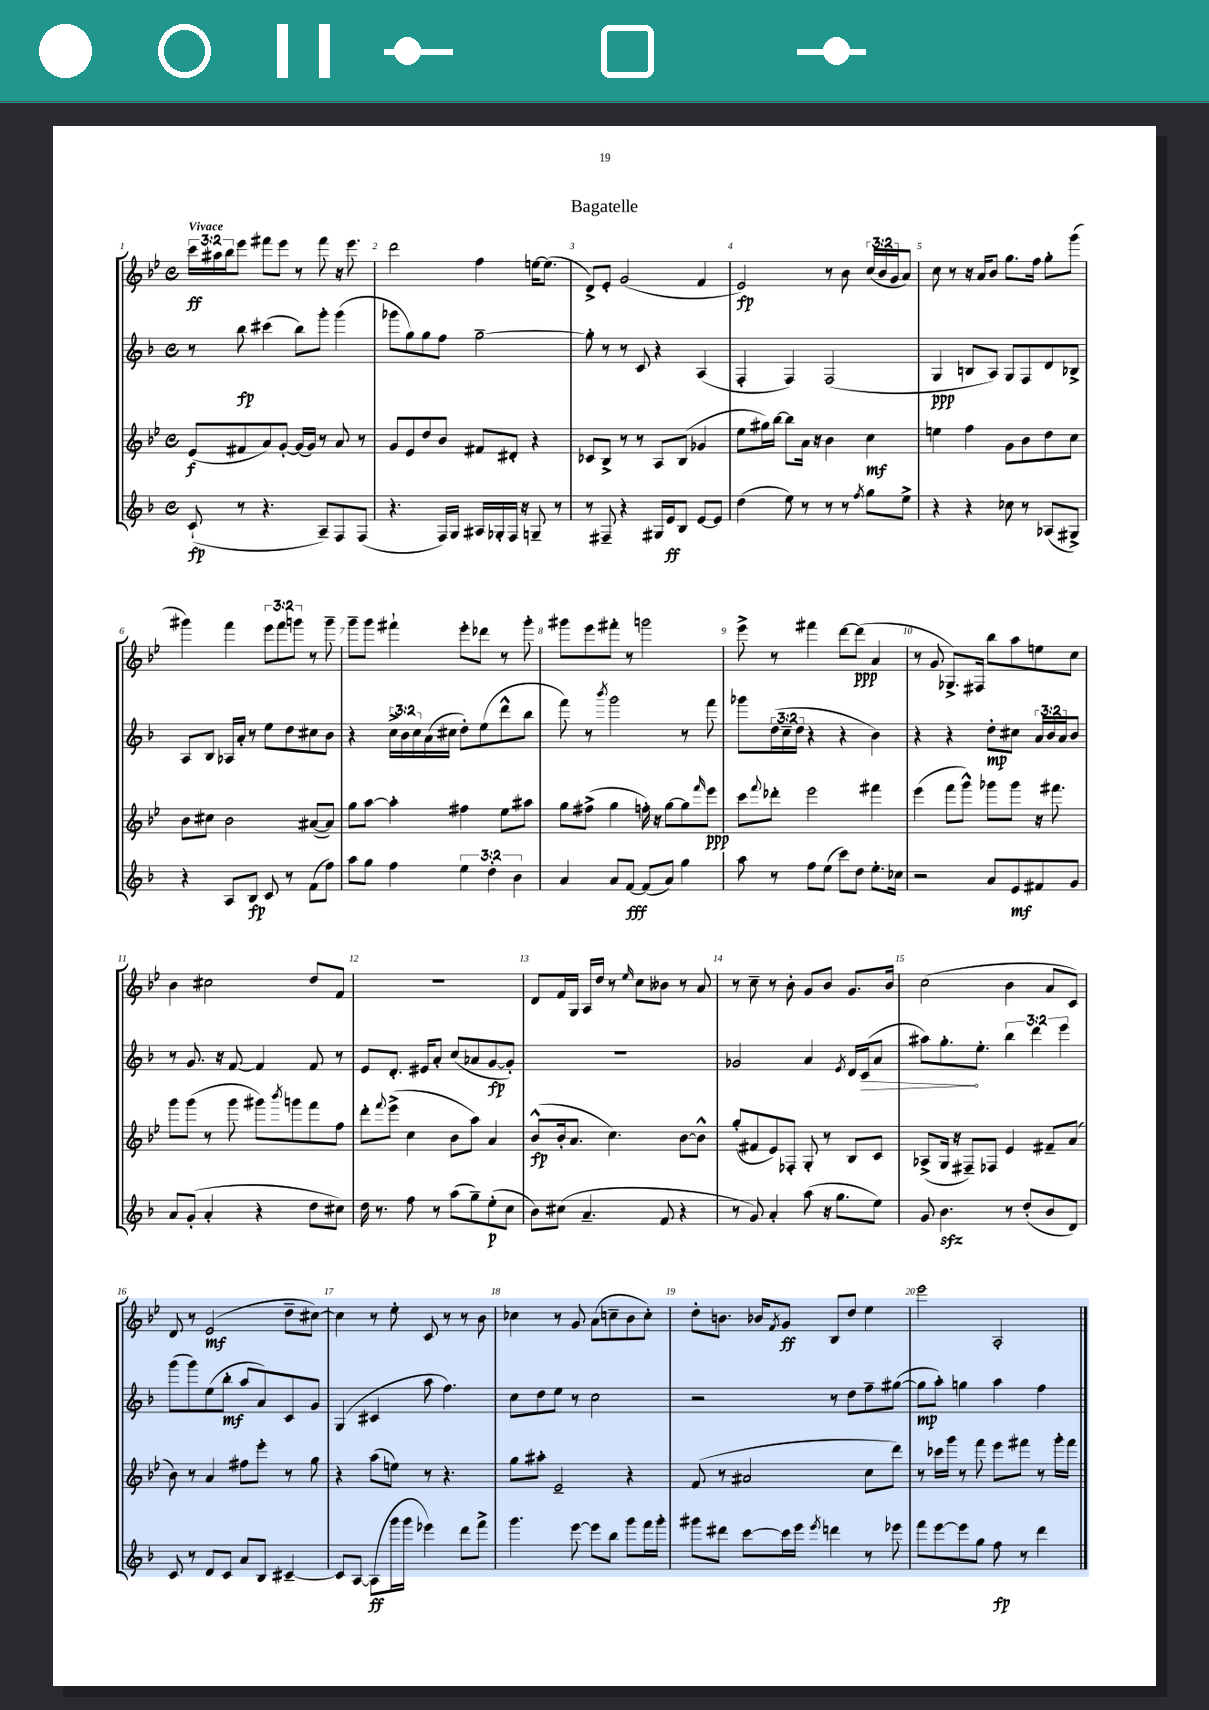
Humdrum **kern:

**kern	**kern	**kern	**kern
*staff4	*staff3	*staff2	*staff1
*clefG2	*clefG2	*clefG2	*clefG2
*k[b-]	*k[b-e-]	*k[b-]	*k[b-e-]
*M4/4	*M4/4	*M4/4	*M4/4
*met(c)	*met(c)	*met(c)	*met(c)
(8c`/	(8e-/L	8r	24ccc\LL
.	.	.	24aa#\
.	.	.	24bb-\J
8r	8f#/	8bb-\	8eee-\J
4.r	8a/)	(4ccc#\	8fff#\L
.	[8g'/J	.	8eee-\J
.	(16g/]LL	8bb-\L)	8r
.	16g/JJ)	.	.
8A~/L)	8r	8ggg'\J	8fff#\
8F/	8a/	(4ggg\	16r
.	.	.	8.eee-\
(8F/J	8r	.	.
=	=	=	=
4.r	8g/L	8ggg-\L	2ddd\
.	8e-/	8gg\)	.
.	8dd/	8gg\	.
16F/LL)	8b-/J	8ff\J	.
16G/JJ	.	.	.
16A#/LL	8f#/L	[2gg~\	4ff\
16G-'/	.	.	.
16F/JJ	8d#'/J	.	.
16r	.	.	.
8G~/	4r	.	[16ee\LK
.	.	.	(8.ee\]J
8r	.	.	.
=	=	=	=
8r	8c-/L	8gg'\]	8d^/L)
8F#~/	8B-^/J	8r	8e-'/J
4r	8r	8r	(2g/
.	8r	8c/	.
16G#/LL	8A/L	4r	.
16e/J	.	.	.
8B-/J	(8B-/J	.	.
[8e/L	4g-/	(4A/	4f/
8e/]J	.	.	.
=	=	=	=
(4dd\	8ee-\L	4F'/	2e-/)
.	16gg#\L)	.	.
.	[16bb-\JJ	.	.
8ee\)	8bb-\]L	4F/)	.
8r	16a\Jk	.	.
.	16r	.	.
8r	4b-\	(2F/	8r
8r	.	.	8b-\
8qff/	.	.	.
8gg\L	4cc\	.	(24cc/LL
.	.	.	24b-/
.	.	.	24g/J
8ee^\J	.	.	8a/J)
=	=	=	=
4r	4ee\	4G/	8cc\
.	.	.	8r
4r	4ff\	8B/L	16r
.	.	.	16a/LK
.	.	8A/J)	8b-/J
8cc-\	8g\L	8G/L	8.gg\L
8r	8b-\	8F/	.
.	.	.	16ff\Jk
(8A-/L	8dd\	8d/	8gg'\L
8G#^/J)	8cc\J	8B-^/J	(8ggg\J
=	=	=	=
4r	8b-\L	8A/L	4ggg#\)
.	8cc#\J	8B-/J	.
8A/L	2b-\	16A-/LL	4fff\
.	.	16a'/JJ	.
8B-/J	.	8r	.
8c/	.	8ee\L	12eee-\L
.	.	.	12fff\
8r	.	8dd\	.
.	.	.	12ggg\J
(8f\L	([8a#/L	8cc#\	8r
8ff\J)	8a#/]J)	8b-\J	8ggg~\
=	=	=	=
8aa\L	8gg\L	4r	8ggg~\L
8gg\J	[8aa\J	.	8ggg\J
4ff\	4aa'\]	24cc^\LL	4fff#`\
.	.	24b-\	.
.	.	24cc\	.
.	.	(16a\	.
.	.	16cc#\JJ	.
6ee\	4ff#\	8dd'\L)	8eee-'\L
.	.	(8ee\	8ddd-\J
6dd'\	.	.	.
.	8ee-\L	8ddd^^\	8r
6b-\	.	.	.
.	8aa#\J	8bb-\J	8ggg'\
=	=	=	=
4a/	8gg\L	8fff\)	8ggg#\L
.	(8ff#^\J	8r	8eee-\
.	.	8qbbb-/	.
8a/L	4gg\	2ggg\	8fff#'\J
[8f/J	.	.	8r
(8f/]L	16ff'\)	.	2ggg\
.	16r	.	.
8a/J)	[8gg\L	.	.
4gg\	8gg\]	8r	.
.	16qqfff/	.	.
.	8eee-\J	8fff\	.
=	=	=	=
8aa\	8ccc\L	8ggg-\L	8eee-^\
.	8qqfff/	.	.
8r	8ddd-'\J	(24dd\L	8r
.	.	24cc~\	.
.	.	24dd\JJ	.
8ff\L	2eee-\	4r	4fff#\
(8ee\J	.	.	.
8ccc\L)	.	4r	[8ddd\L
8dd\J	.	.	(8ddd\]J
8.ee'\L	4fff#\	4b-\)	4a/
16cc-\Jk	.	.	.
=	=	=	=
2r	(4eee-\	4r	8r
.	.	.	8g/
.	8fff\L	4r	8.G-^/L)
.	8ggg^^\J)	.	.
.	.	.	16F#/Jk
8a/L	8ggg-\L	8dd'\L	8bb-\L
8e/	8ggg-\J	8cc#\J	8aa\
8f#/	16r	24a/LL	8ee\
.	.	24b-/	.
.	8.fff#\	.	.
.	.	24a/J	.
8g/J	.	8b-/J	8cc\J
=	=	=	=
8a/L	8ggg\L	8r	4b-\
(8g'/J	(8ggg\J	8.g/	.
4a'/	8r	.	2cc#\
.	.	16r	.
.	8ggg\	[8f/	.
4r	8ggg#\L)	4f/]	.
.	8qbbb-/	.	.
.	8ggg\	.	.
8dd\L	8fff\	8f/	8dd/L
8cc#\J)	8ff\J	8r	8f/J
=	=	=	=
16dd\	8ddd'\L	8e/L	1r
8.r	.	.	.
.	8qqfff/	.	.
.	(8eee-^\J	8.d'/J	.
8ff\	4cc\	.	.
.	.	16e#/LK	.
8r	.	8a'/J	.
(8aa\L	8b-\L	(8cc/L	.
8gg~\)	8aa\J)	8a-/	.
(8ee'\	4a/	[8g/	.
8cc\J	.	8g'/]J)	.
=	=	=	=
8b-\L)	(8b-^^/L	1r	8d/L
(8cc#\J	16b-'/k	.	16f/L
.	8.a/J	.	16G/JJ
4.a~/	.	.	16A/LL
.	.	.	16dd/JJ
.	4.cc\)	.	8r
.	.	.	16qqee-/
.	.	.	8cc\L
8f/	.	.	8b--\J
4r	[8b-\L	.	8r
.	8b-^^\]J	.	8a/
=	=	=	=
8r	(8gg'/L	2g-/	8r
8g/)	8f#/	.	8cc~\
4a'/	8e-/)	.	8r
.	8F-'/J	.	8b-'\
(8aa\	8G'/	4a/	8g/L
16r	8r	.	8b-/J
8.gg\L	.	.	.
.	.	8qe/	.
.	8B-/L	16d/LL	8.g/L
.	.	(16c/J	.
8ee\J)	8c/J	8a/J	.
.	.	.	16b-/Jk
=	=	=	=
8g/	(8A-^/L	8aa#\L)	(2cc\
4.b-\	16G/Jk	8.gg'\	.
.	16r	.	.
.	8F#~/L)	.	.
.	.	8.ee'\J	.
.	8F-/J	.	.
8r	4e-/	6bb-\	4b-\
(8dd'/L	.	.	.
.	.	6ddd\	.
8b-/	8f#~/L	.	8a/L
.	.	6eee\	.
8d/J)	(8a/J	.	8c/J)
=	=	=	=
8c/	8b-\)	(8ggg\L	8d/
8r	8r	8ggg\)	8r
8d/L	4a/	(8ee\	(2e-/
8c/J	.	8bb-'\J	.
8a/L	8ff#\L	8aa/L	.
8B-/J	8eee-'\J	8a/)	.
[4c#~/	8r	8c/	8dd~\L
.	8gg\	8g/J	[8cc#\J)
=	=	=	=
8c#/]L	4r	(4G/	4cc#\]
[8A/J	.	.	.
(8A\]L	(8aa\L	4c#/	8r
16ggg\L	8ee\J)	.	8ee-'\
16ggg\JJ	.	.	.
4eee-\)	8r	8aa\	8c/
.	4.r	4.ff\)	8r
8ddd\L	.	.	8r
8fff^\J	.	.	8b-\
=	=	=	=
4.ggg\	8gg\L	8cc\L	4cc-\
.	8aa#'\J	8dd\	.
.	2e-~/	8ee\J	8r
[8eee\	.	8r	8g/
8eee\]L	.	2cc\	(8a\L
8bb-\J	.	.	8cc~\
8ggg\L	4r	.	8b-\
16fff\L	.	.	8cc'\J)
16ggg'\JJ	.	.	.
=	=	=	=
8ggg#\L	(8f/	2r	8dd'\L
8ddd#\J	8r	.	8.b\J
[8ccc\L	2a#/	.	.
.	.	.	16b-/LK
.	.	.	8qf/
16ccc\]L	.	.	8g/J
16eee\JJ	.	.	.
8qeee/	.	.	.
4ddd\	.	8r	8B-/L
.	.	8dd\L	8dd/J
8r	8cc\L	8ff~\	4ee-\
8eee-\	8ddd\J)	([8gg#\J	.
=	=	=	=
8fff\L	8r	8gg#\]L	2eee-\
[8eee\	16ccc-\LL	8aa'\J)	.
.	16ggg\JJ	.	.
8eee\]	8r	4gg\	.
8gg\J	8fff\	.	.
8ff\	8eee-\L	4aa\	2A'/
8r	8fff#\J	.	.
4ddd\	8r	4ff\	.
.	16ggg'\LL	.	.
.	16fff#\JJ	.	.
==	==	==	==
*-	*-	*-	*-
